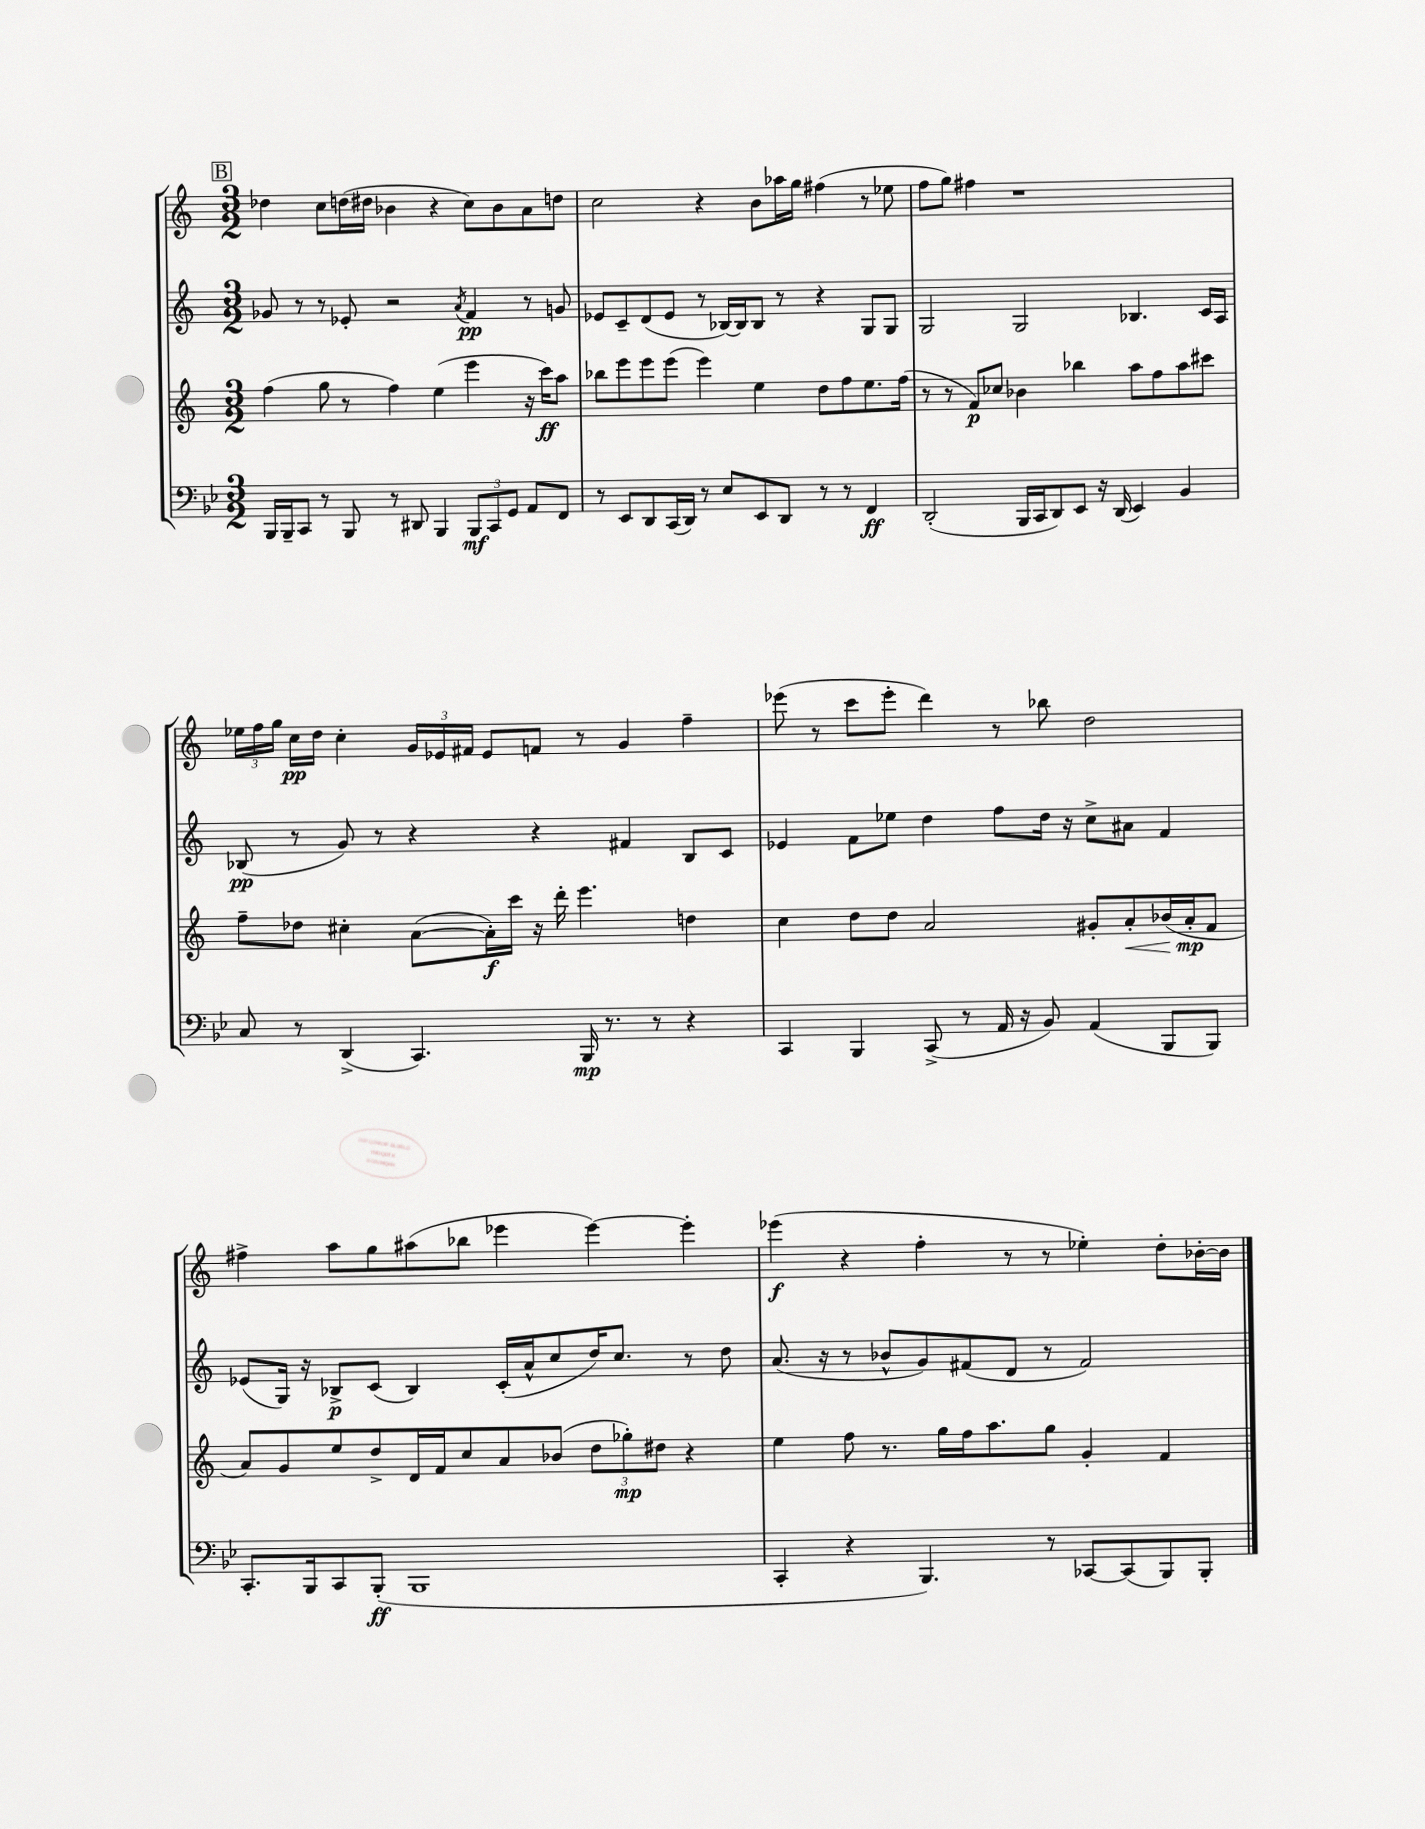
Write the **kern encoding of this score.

**kern	**kern	**kern	**kern
*staff4	*staff3	*staff2	*staff1
*clefF4	*clefG2	*clefG2	*clefG2
*k[b-e-]	*k[]	*k[]	*k[]
*M3/2	*M3/2	*M3/2	*M3/2
16BBB-	(4ff	8g-	4dd-
16BBB-~	.	.	.
8CC	.	8r	.
8r	8gg	8r	8cc
8BBB-	8r	8e-'	(16dd
.	.	.	16dd#
8r	4ff)	2r	4b-
8DD#	.	.	.
4BBB-	(4ee	.	4r
.	.	8qa	.
12BBB-	4eee	4f	8cc)
12CC	.	.	.
.	.	.	8b-
12GG	.	.	.
8AA	16r	8r	8a
.	16ccc)	.	.
8FF	8aa	8g	8dd
=	=	=	=
8r	8bb-	8e-	2cc
8EE-	8eee	8c~	.
8DD	8eee	(8d	.
(16CC	(8eee	8e-	.
16DD)	.	.	.
8r	4eee)	8r	4r
8E-	.	[16B-)	.
.	.	16B-]	.
8EE-	4ee	8B-	8b
8DD	.	8r	16aa-
.	.	.	16gg
8r	8dd	4r	(4ff#
8r	8ff	.	.
4FF	8.ee	8G	8r
.	.	8G	8ee-
.	(16ff	.	.
=	=	=	=
(2DD'	8r	2G	8ff
.	8r	.	8gg)
.	8f)	.	4ff#
.	8cc-	.	.
16BBB-	4b-	2G	1r
16CC	.	.	.
8DD)	.	.	.
8EE-	4bb-	.	.
16r	.	.	.
(16DD	.	.	.
4EE-)	8aa	4.B-	.
.	8ff	.	.
4BB-	8aa	.	.
.	8ccc#	16c	.
.	.	16A	.
=	=	=	=
8C	8ff~	(8B-	24ee-
.	.	.	24ff
.	.	.	24gg
8r	8dd-	8r	16cc
.	.	.	16dd
(4DD^	4cc#'	8g)	4cc'
.	.	8r	.
4.CC)	([8a	4r	24g
.	.	.	24e-
.	.	.	24f#
.	16a'])	.	8e-
.	16ccc	.	.
.	16r	4r	8f
.	16ddd'	.	.
16BBB-	4.eee	.	8r
8.r	.	.	.
.	.	4f#	4g
8r	.	.	.
4r	4dd	8B-	4ff~
.	.	8c	.
=	=	=	=
4CC	4cc	4e-	(8eee-
.	.	.	8r
4BBB-	8dd	8f	8ccc
.	8dd	8ee-	8eee-'
(8CC^	2a	4dd	4ddd)
8r	.	.	.
16AA	.	8ff	8r
16r	.	.	.
8BB-)	.	16dd	8bb-
.	.	16r	.
(4AA	8g#'	8cc^	2dd
.	8a'	8a#	.
8BBB-	(16b-	4f	.
.	16a'	.	.
8BBB-)	8f	.	.
=	=	=	=
8.CC'	8a)	(8e-	4ff#^
.	8g	16G)	.
16BBB-	.	16r	.
8CC	8ee	8B-^	8aa
(8BBB-'	8dd^	(8c	8gg
1BBB-	16d	4B-)	(8aa#
.	16f	.	.
.	8cc	.	8bb-
.	8a	(16c'	4eee-
.	.	16a^^	.
.	(8b-	8cc	.
.	12dd	16dd)	[4eee-)
.	.	8.cc	.
.	12gg-')	.	.
.	12dd#	.	.
.	4r	8r	4eee-']
.	.	8dd	.
=	=	=	=
4CC'	4ee	(8.a	(4eee-
.	.	16r	.
4r	8ff	8r	4r
.	8.r	8b-^^	.
4.BBB-)	.	8g)	4ff'
.	16gg	.	.
.	16ff	(8f#	.
.	8.aa	.	.
.	.	8d	8r
8r	8gg	8r	8r
[8CC-	4g'	2f#)	4ee-')
(8CC-]	.	.	.
8BBB-)	4f	.	8dd'
8BBB-'	.	.	[16b-'
.	.	.	16b-]
==	==	==	==
*-	*-	*-	*-
